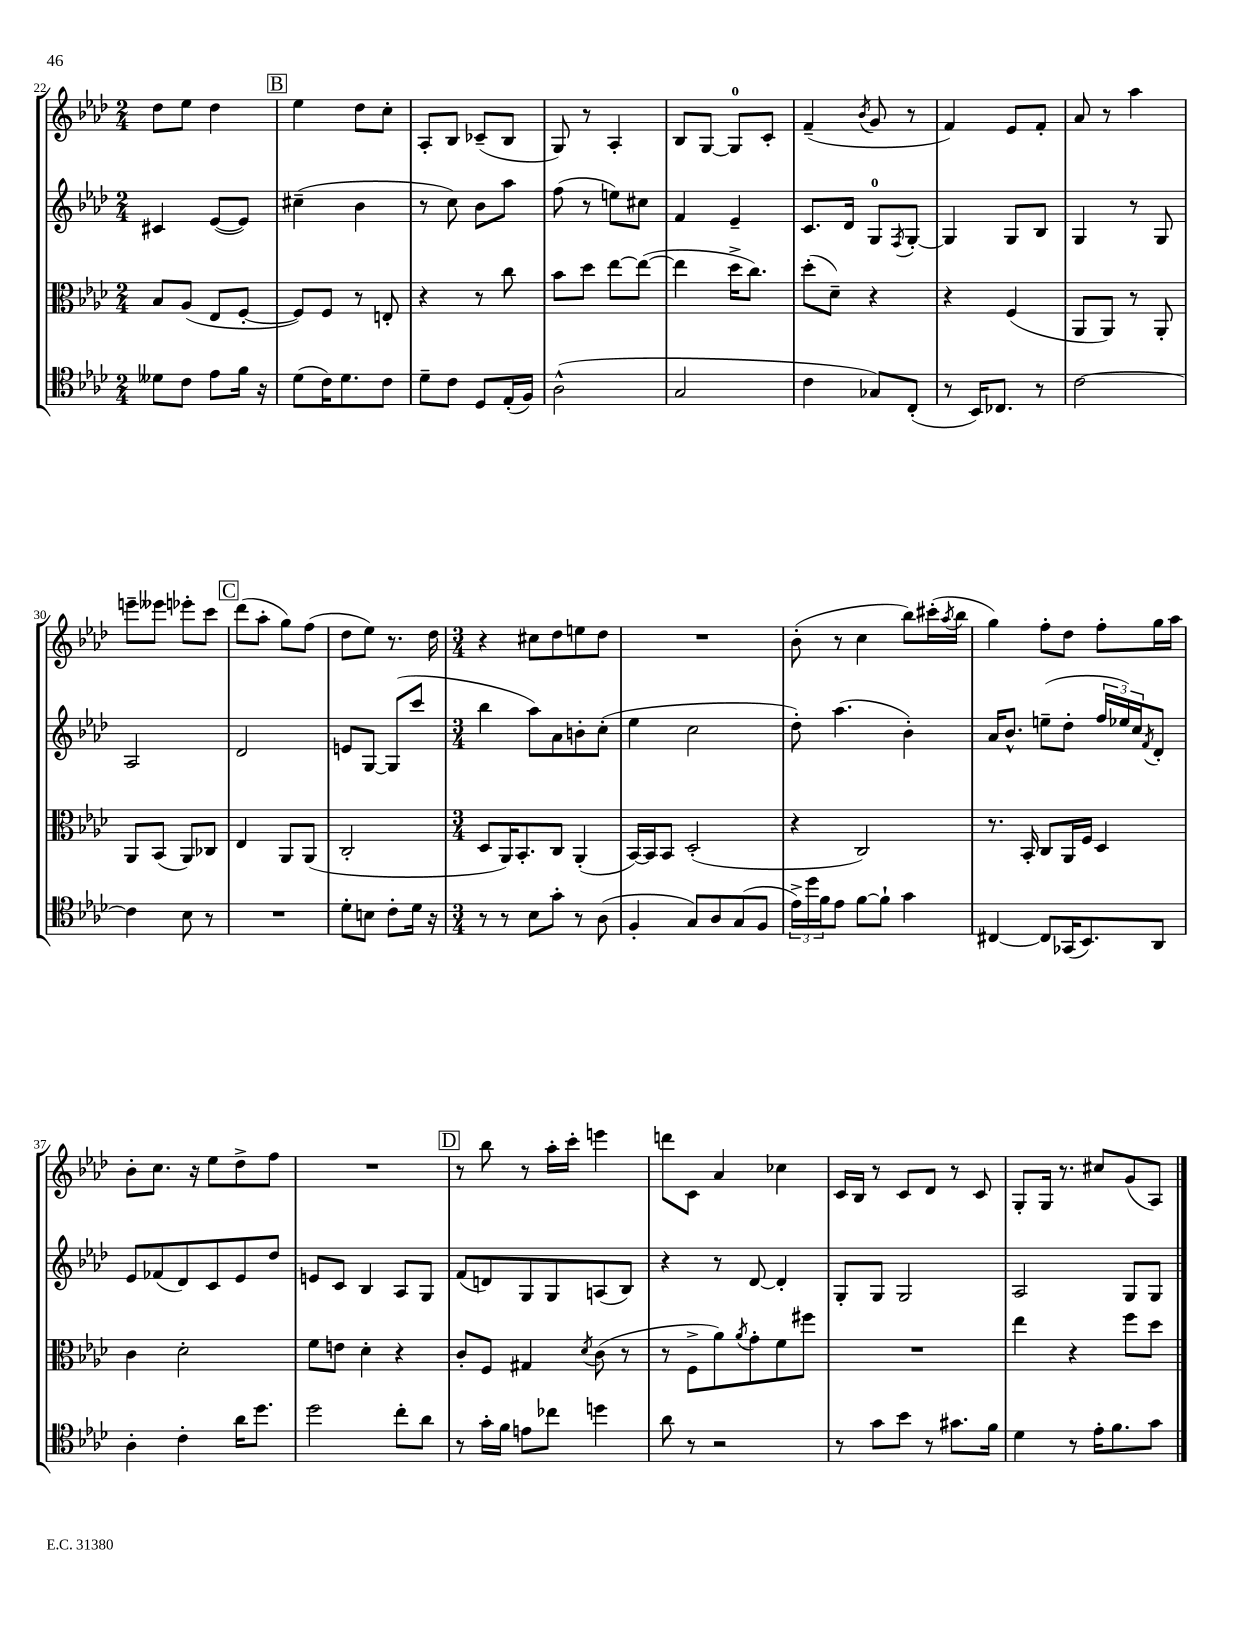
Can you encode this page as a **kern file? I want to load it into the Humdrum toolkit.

**kern	**kern	**kern	**kern
*part4	*part3	*part2	*part1
*staff4	*staff3	*staff2	*staff1
*clefC4	*clefC3	*clefG2	*clefG2
*k[b-e-a-d-]	*k[b-e-a-d-]	*k[b-e-a-d-]	*k[b-e-a-d-]
*M2/4	*M2/4	*M2/4	*M2/4
=22	=22	=22	=22
8d--X\L	8B-/L	4c#X/	8dd-\L
8c\J	(8A-/J	.	8ee-\J
8e-\L	8E-/L	([8e-/L	4dd-\
16f\Jk	[8F'/J	8e-/J])	.
16r	.	.	.
!!LO:REH:place=s1:t=B
=23	=23	=23	=23
(8d-\L	8F/L])	(4cc#X~\	4ee-\
16c\K)	8F/J	.	.
8.d-\	.	.	.
.	8r	4b-\	8dd-\L
8c\J	8En'/	.	8cc'\J
=24	=24	=24	=24
8d-~\L	4r	8r	8A-'/L
8c\J	.	8cc\)	8B-/J
8D-/L	8r	8b-\L	(8c-X~/L
(16E-'/L	8cc\	8aa-\J	8B-/J
16F/JJ)	.	.	.
=25	=25	=25	=25
(2A-^^\	8b-\L	(8ff\	8G/)
.	8dd-\J	8r	8r
.	[8ee-\L	8een\L)	4A-'/
.	(8ee-\J_	8cc#X\J	.
=26	=26	=26	=26
2G/	4ee-\]	4f/	8B-/L
.	.	.	[8G/J
.	16dd-^\KL	4e-~/	8G/L]
.	8.cc\J)	.	.
.	.	.	8c'/J
=27	=27	=27	=27
4c\	(8dd-'\L	8.c/L	(4f~/
.	8d-~\J)	.	.
.	.	16d-/Jk	.
.	.	.	8qb-/
8G-X/L)	4r	8G/L	8g/
.	.	8qF/	.
(8C'/J	.	[8G'/J	8r
=28	=28	=28	=28
8r	4r	4G/]	4f/)
16BB-/KL)	.	.	.
8.C-X/J	.	.	.
.	(4F/	8G/L	8e-/L
8r	.	8B-/J	8f'/J
=29	=29	=29	=29
[2c\	8AA-/L	4G/	8a-/
.	8AA-/J)	.	8r
.	8r	8r	4aa-\
.	8AA-'/	8G/	.
!!LO:LB:g=z
=30	=30	=30	=30
4c\]	8AA-/L	2A-/	8eeen~\L
.	(8BB-/J	.	8eee--X\J
8B-\	8AA-/L)	.	8eee-X'\L
8r	8C-X/J	.	8ccc\J
!!LO:REH:place=s1:t=C
=31	=31	=31	=31
2r	4E-/	2d-/	(8ddd-\L
.	.	.	8aa-'\J
.	8AA-/L	.	8gg\L)
.	(8AA-/J	.	(8ff\J
=32	=32	=32	=32
8d-'\L	2C'/	8en/L	8dd-\L
8Bn\J	.	[8G/J	8ee-\J)
8c'\L	.	(8G/L]	8.r
16d-\Jk	.	8ccc/J	.
16r	.	.	16dd-\
=33	=33	=33	=33
*M3/4	*M3/4	*M3/4	*M3/4
8r	8D-/L	4bb-\	4r
8r	16AA-/K)	.	.
.	8.BB-'/	.	.
8B-\L	.	8aa-\L)	8cc#X\L
8g'\J	8C/J	8a-\	8dd-\
8r	(4AA-'/	8bn'\	8een\
(8A-\	.	(8cc'\J	8dd-\J
=34	=34	=34	=34
4F'/	[16BB-/LL)	4ee-\	2.r
.	16BB-/J]	.	.
.	8BB-/J	.	.
8G/L)	(2D-'/	2cc\	.
8A-/	.	.	.
(8G/	.	.	.
8F/J	.	.	.
=35	=35	=35	=35
24e-^\LL)	4r	8dd-'\)	(8b-'\
24dd-\	.	.	.
24f\J	.	.	.
8e-\J	.	(4.aa-\	8r
[8f\L	2C/)	.	4cc\
8f`\J]	.	.	.
4g\	.	4b-'\)	8bb-\L)
.	.	.	(16ccc#X'\L
.	.	.	8qaa-/
.	.	.	16bb-\JJ
=36	=36	=36	=36
[4C#X/	8.r	16a-/KL	4gg\)
.	.	8.b-^^/J	.
.	16BB-'/	.	.
8C#/L]	8C/L	(8een~\L	8ff'\L
(16GG-X/K	16AA-/L	8dd-'\J	8dd-\J
8.BB-/)	16F/JJ	.	.
.	4D-/	24ff/LL	8ff'\L
.	.	24ee-X/)	.
.	.	24cc/J	.
.	.	8qf/	.
8AA-/J	.	8d-'/J	16gg\L
.	.	.	16aa-\JJ
!!LO:LB:g=z
=37	=37	=37	=37
4A-'\	4c\	8e-/L	8b-'\L
.	.	(8f-X/	8.cc\J
4c'\	2d-'\	8d-/)	.
.	.	.	16r
.	.	8c/	8ee-\L
16a-\KL	.	8e-/	8dd-^\
8.dd-\J	.	.	.
.	.	8dd-/J	8ff\J
=38	=38	=38	=38
2dd-\	8f\L	8en/L	2.r
.	8en\J	8c/J	.
.	4d-'\	4B-/	.
8cc'\L	4r	8A-/L	.
8a-\J	.	8G/J	.
!!LO:REH:place=s1:t=D
=39	=39	=39	=39
8r	8c'/L	(8f/L	8r
16g'\LL	8F/J	8dn/)	8bb-\
16f\JJ	.	.	.
8en\L	4G#X/	8G/	8r
8cc-X\J	.	8G/	16aa-'\LL
.	.	.	16ccc'\JJ
.	8qd-/	.	.
4ddn\	(8c\	(8An/	4eeen\
.	8r	8B-/J)	.
=40	=40	=40	=40
8a-\	8r	4r	8dddn\L
8r	8F^\L	.	8c\J
2r	8a-\)	8r	4a-/
.	8qa-/	.	.
.	8g'\	[8d-/	.
.	8f\	4d-'/]	4cc-X\
.	8ff#X\J	.	.
=41	=41	=41	=41
8r	2.r	8G'/L	16c/LL
.	.	.	16B-/JJ
8g\L	.	8G/J	8r
8b-\J	.	2G/	8c/L
8r	.	.	8d-/J
8.g#X\L	.	.	8r
.	.	.	8c/
16f\Jk	.	.	.
=42	=42	=42	=42
4d-\	4ee-\	2A-/	8G'/L
.	.	.	16G/Jk
.	.	.	8.r
8r	4r	.	.
16e-'\KL	.	.	8cc#X/L
8.f\	.	.	.
.	8ff\L	8G/L	(8g/
8g\J	8dd-\J	8G/J	8A-/J)
==	==	==	==
*-	*-	*-	*-
